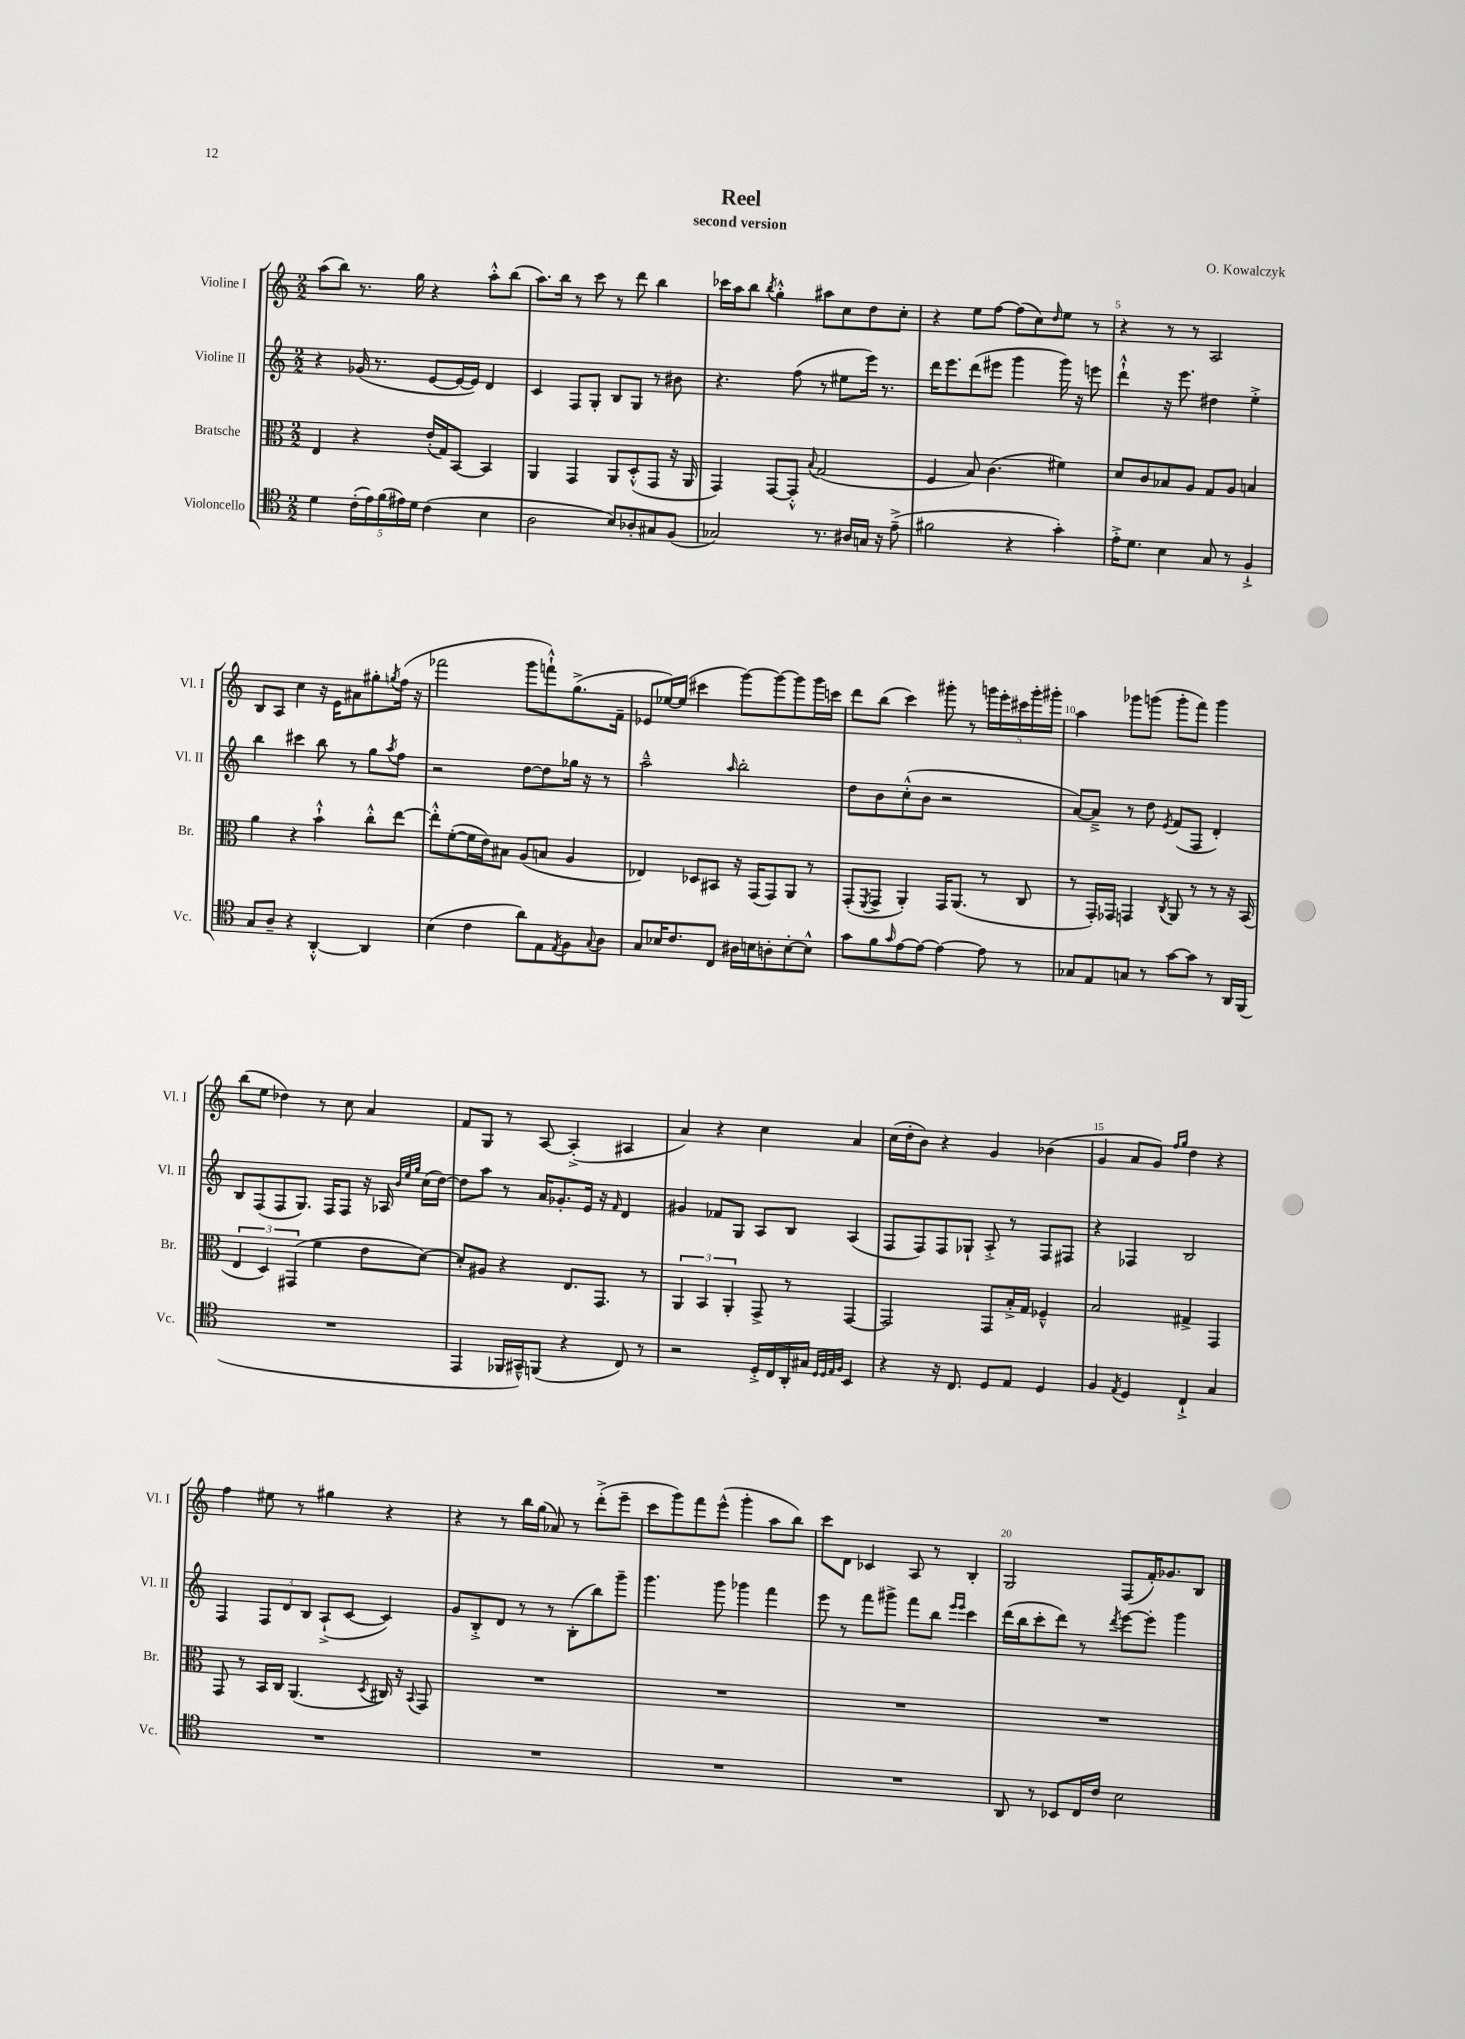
\header { title = "Reel" composer = "O. Kowalczyk" subtitle = "second version" }
<<
\new StaffGroup <<
\new Staff = "s0" \with { instrumentName = "Violine I" shortInstrumentName = "Vl. I" } {
    \clef treble \key c \major \numericTimeSignature \time 2/2
    a''8( b''8) r8. g''16 r4 a''8-.-^ b''8( |
    a''8.) b''16 r8 c'''8 r8 d'''8 b''4 |
    ces'''16 a''16 b''8 \acciaccatura { b''8 } g''4-.-^ ais''8 c''8 d''8 c''8-. |
    r4 e''8 f''8~ f''8( c''8) \grace { d''16 } e''8 r8 |
    r4 r8 r8 a2 |
    b8 a8 c''4 r16 e'16 ais'8 gis''8-. \acciaccatura { g''8 } f''16( r16 |
    fes'''2 g'''8 f'''8-!-^) g''8.->( f'16-- |
    ees'8 ees''16~) ees''16( cis'''4 g'''8~) g'''8~ g'''8 g'''16 c'''16 |
    d'''8 b''8( c'''4) gis'''8-. r8 \tuplet 5/4 { g'''16 e'''16-. cis'''16 g'''16-. gis'''16-. } |
    a''4 ges'''8 g'''8( g'''8-. f'''8) g'''4 |
    b''8( e''8 des''4) r8 c''8 a'4 |
    f'8 g8 r8 a8~ a4-.->( ais4 |
    a'4) r4 c''4 a'4 |
    c''16( d''16-. b'8) r4 g'4 bes'4( |
    g'4 a'8 g'8) \grace { f''16 g''16 } d''4 r4 |
    f''4 eis''8 r8 gis''4 r4 |
    r4 r8 b''16 g''16( aes'8) r8 d'''8-.->( e'''8-- |
    c'''8 g'''8) f'''8 e'''8-^( g'''4-. a''8 b''8) |
    c'''8 d'8 ces'4 a8 r8 b4-. |
    g2 f8( f'16-.) ges'8. b8 \bar "|." |
}
\new Staff = "s1" \with { instrumentName = "Violine II" shortInstrumentName = "Vl. II" } {
    \clef treble \key c \major \numericTimeSignature \time 2/2
    r4 ges'16( r8. e'8~ e'16~ e'16) d'4 |
    c'4 f8 g8-. b8 g8 r8 bis'8 |
    r4. f''8( r8 eis''8 e'''16) r8. |
    d'''16 e'''8. d'''8( eis'''8 g'''4 g'''16) r16 e'''8 |
    d'''4-!-^ r16 e'''8. dis''4 e''4-.-> |
    b''4 cis'''4 b''8 r8 g''8 \acciaccatura { a''8 } f''8 |
    r2 d''8~ d''8 ges''16 r16 r8 |
    a''2---^ \grace { a''16 } b''2-. |
    d''8 b'8 c''8-.-^( b'8 r2 |
    a'8~) a'8---> r8 d''8 \acciaccatura { e'8 } f'8( f8 d'4-.) |
    b8 f8( f8 g8.) f16 f8 r16 aes16 \grace { b'32 e''32 g''32 } c''16( d''16~) |
    d''8 a''8 r8 a'16 ges'8.-. e'16 r16 \grace { f'16 } d'4 |
    gis'4 fes'8 g8 a8 b8 a4( |
    f8 f8) f8 ges8-! a8-.-> r8 f8 fis8 |
    r4 fes4 b2 |
    f4 \tuplet 3/2 { f8 d'8 b8 } a8-!->( c'8~ c'4) |
    g'8 b8-.-> d'8 r8 r8 b8-.( b''8) g'''8-- |
    g'''4. g'''8 ges'''4 f'''4 |
    e'''8 r8 f'''8 gis'''8-> f'''8 b''8 \grace { e'''16 e'''16 } c'''4 |
    d'''16( b''16 c'''8-. d'''8) r8 \acciaccatura { d'''8 } e'''8~ e'''8-. g'''4 \bar "|." |
}
\new Staff = "s2" \with { instrumentName = "Bratsche" shortInstrumentName = "Br." } {
    \clef alto \key c \major \numericTimeSignature \time 2/2
    e4 r4 e'16-.( g16) b,8~ b,4 |
    a,4 g,4 a,8 d8-.-^( g,8 r16 a,16 |
    g,4) g,8~ g,8-.-^ \appoggiatura { b8 } g2( |
    f4 b8) c'4.( fis'4) |
    d'8 c'8 bes8 a8 g8 a8 b4 |
    a'4 r4 b'4-!-^ c''8-.-^ e''8~ |
    e''8-.-^ f'8~-.( f'16 e'16) bis8 a8( b8 a4 |
    ees4) des8 bis,8 r16 g,16( g,8) a,8 r8 |
    g,8-.( \acciaccatura { f,8 } g,8-> a,4-.) g,16 a,8.( r8 c8 |
    r8 g,16-.) ges,16 g,4 \acciaccatura { c8 } a,8 r8 r8 r16 b,16( |
    \tuplet 3/2 { e4 d4) gis,4( } f'4 e'8 d'8~) |
    d'8-. ais8 r4 e8. g,8. r8 |
    \tuplet 3/2 { a,4 b,4 a,4-. } g,8-> r8 g,4~ |
    g,2 g,8 b16-.-> g16 fes4---^ |
    b2 gis4-> g,4 |
    g,8 r8 b,16 c16 a,4.( \acciaccatura { d8 } cis16) r16 \appoggiatura { b,8 } g,8 |
    R1 |
    R1 |
    R1 |
    R1 \bar "|." |
}
\new Staff = "s3" \with { instrumentName = "Violoncello" shortInstrumentName = "Vc." } {
    \clef tenor \key c \major \numericTimeSignature \time 2/2
    d'4 \tuplet 5/4 { c'16-.( e'16) f'16( eis'16) d'16 } c'4( b4 |
    a2 b8) aes8-. gis8 f8( |
    ges2) r8. ais16 g16 r16 e'8--->( |
    fis'2 r4 g'4-.) |
    e'16-.-> d'8. b4 g8 r8 f4-!-> |
    g8 a8-- r4 a,4~-.-^ a,4 |
    b4( c'4 a'8) e8 \acciaccatura { e8 } f8 \appoggiatura { g8 } a8 |
    g8 bes16 c'8. c8 ais16 b16 a8-. b8~-. b8-^ |
    g'8 f'8 \grace { g'16 } e'8~ e'8~ e'4~ e'8 r8 |
    ges8 e8 g8 r8 g'8~ g'8 r8 a,16 f,16( |
    R1 |
    e,4 fes,16 gis,16---^) f,8( r4 c8) r8 |
    r2 d16-.-> c16 a,16-. gis16 \grace { d32 d32 e32 f32 } b,4 |
    r4 r16 c8. d8 e8 d4 |
    f4 \acciaccatura { e8 } d4 c4-!-> g4 |
    R1 |
    R1 |
    R1 |
    R1 |
    a,8 r8 bes,8 c16 c'16 b2 \bar "|." |
}
>>
>>
\layout { \context { \Score \override BarNumber.break-visibility = ##(#f #t #t) barNumberVisibility = #(every-nth-bar-number-visible 5) } }
